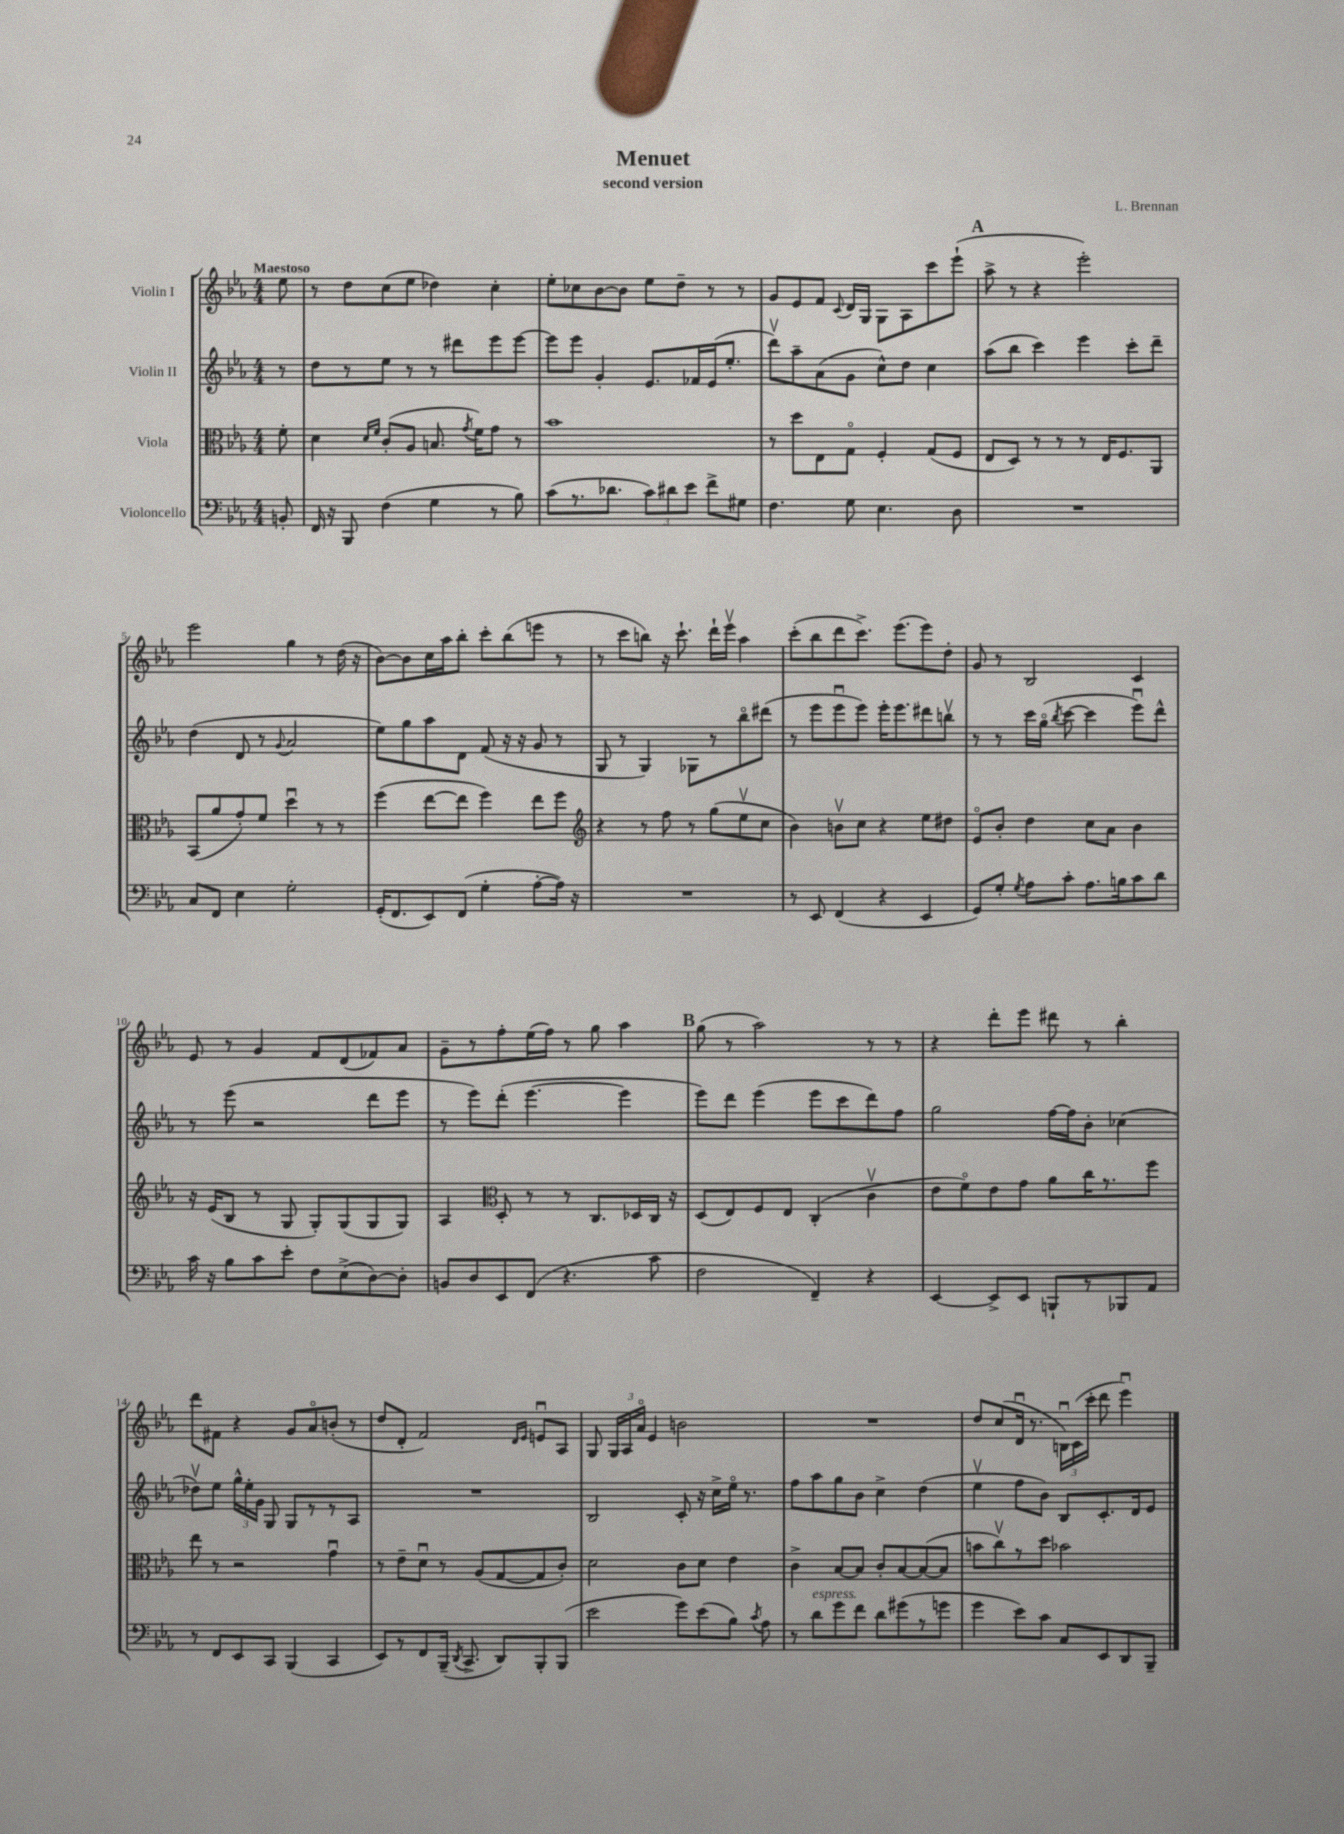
\header { title = "Menuet" composer = "L. Brennan" subtitle = "second version" }
<<
\new StaffGroup <<
\new Staff = "s0" \with { instrumentName = "Violin I" } {
    \clef treble \key ees \major \numericTimeSignature \time 4/4 \partial 8 \tempo "Maestoso"
    \autoBeamOff ees''8 |
    r8 d''8[ c''8( ees''8] des''4) c''4-. |
    ees''8[-. ces''8 bes'8~ bes'8] ees''8[ d''8]-- r8 r8 |
    g'8[ ees'8 f'8] \appoggiatura { c'8 } d'16[ g16] g8[ aes8 c'''8 ees'''8]-!( |
    \mark \markup { \bold "A" } aes''8-> r8 r4 ees'''2-.) |
    ees'''2 g''4 r8 d''16( r16 |
    bes'8[~) bes'8 c''16 aes''16 bes''8]-. c'''8[-. bes''8( e'''8] r8 |
    r8 c'''8[ b''8]) r16 c'''8.-! d'''16[-! ees'''16]\upbow aes''4 |
    c'''8[-.( bes''8 d'''8 c'''8.]->) ees'''8.[( ees'''8) d''8]-. |
    g'8 r8 bes2 c'4 |
    ees'8 r8 g'4 f'8[ d'8( fes'8) aes'8] |
    g'8[-- r8 f''8-. ees''16( f''16]) r8 g''8 aes''4 |
    \mark \markup { \bold "B" } g''8( r8 aes''2) r8 r8 |
    r4 d'''8[-. ees'''8] dis'''8 r8 bes''4-. |
    d'''8[ fis'8] r4 g'8[ aes'8\flageolet b'8]-.( r8 |
    d''8[ d'8]-. f'2) \grace { d'16[ ees'16] } e'8[\downbow aes8] |
    g8 \tuplet 3/2 { g16[ aes16 aes'16]\flageolet } ees'4 b'2 |
    R1 |
    d''8[ c''8( d'16]\downbow r8. \tuplet 3/2 { b16[\downbow) c'16( c'''16]-. } d'''8 ees'''4\downbow) \bar "|." |
}
\new Staff = "s1" \with { instrumentName = "Violin II" } {
    \clef treble \key ees \major \numericTimeSignature \time 4/4 \partial 8
    \autoBeamOff r8 |
    d''8[ r8 ees''8] r8 r8 dis'''8[ ees'''8 ees'''8]~ |
    ees'''8[ ees'''8] g'4-. ees'8.[ fes'16 ees'16( ees''8.]-. |
    d'''8[\upbow) aes''8-- aes'8( g'8] c''8[-^) d''8] c''4 |
    \mark \markup { \bold "A" } aes''8[( bes''8] c'''4) ees'''4 c'''8[-. d'''8]-- |
    d''4( d'8 r8 \appoggiatura { g'8 } aes'2 |
    ees''8[) g''8 aes''8 d'8] f'8( r16 r16 g'8 r8 |
    g8 r8 g4) ges8[ r8 bes''8\flageolet dis'''8]( |
    r8 ees'''8[ ees'''8\downbow ees'''8]) ees'''16[-. ees'''8. dis'''8 b''8]\upbow |
    r8 r8 c'''16[ g''16]\flageolet( \acciaccatura { bes''8 } c'''8~ c'''4 ees'''8[\downbow) d'''8]-^ |
    r8 ees'''8( r2 d'''8[ ees'''8] |
    r8 ees'''8[) d'''8]-.( ees'''4.~ ees'''4 |
    \mark \markup { \bold "B" } ees'''8[) d'''8] ees'''4( ees'''8[ c'''8 d'''8) f''8] |
    g''2 f''16[~ f''16 bes'8]-. ces''4( |
    des''8[\upbow) ees''8] \tuplet 3/2 { g''16[-^ ees''16-. g'16] } g8 g8[ r8 r8 aes8] |
    R1 |
    bes2 c'8-. r16 c''16[-> ees''16]\flageolet r8. |
    f''8[ aes''8 g''8 bes'8] c''4-> d''4( |
    ees''4\upbow f''8[ bes'8]) bes8[ c'8.-. d'16 ees'8] \bar "|." |
}
\new Staff = "s2" \with { instrumentName = "Viola" } {
    \clef alto \key ees \major \numericTimeSignature \time 4/4 \partial 8
    \autoBeamOff f'8-. |
    d'4 \grace { d'16[ f'16] } c'8[-.( aes8] b8. \acciaccatura { g'8 } f'16[) g'8] r8 |
    bes'1 |
    r8 d''8[ ees8 g8]\flageolet f4-. g8[( f8] |
    \mark \markup { \bold "A" } ees8[ d8]) r8 r8 r8 ees16[ f8. aes,8] |
    bes,8[( aes'8 g'8-.) f'8] d''4\downbow r8 r8 |
    f''4( ees''8[~ ees''8] f''4) ees''8[ f''8] |
    \clef treble r4 r8 f''8 r8 g''8[( ees''8\upbow c''8] |
    bes'4) b'8[\upbow c''8] r4 ees''8[ dis''8] |
    ees'8[\flageolet bes'8]-. d''4 c''8[ aes'8] bes'4 |
    r16 ees'16[( bes8] r8 g8 g8[-.) g8( g8 g8]) |
    aes4 \clef alto d8-. r8 r8 c8.[ des16 c16] r16 |
    \mark \markup { \bold "B" } d8[( ees8) f8 ees8] c4-.( c'4\upbow |
    ees'8[ f'8\flageolet) ees'8 g'8] aes'8[ c''16 r8. f''8] |
    ees''8 r8 r2 g'4\downbow |
    r8 ees'8[-- d'8]\downbow r8 aes8[( g8~ g8 c'8]-.) |
    d'2 c'8[ d'8] ees'4 |
    c'4-> bes8[~ bes8] c'8[-. bes8~ bes8~( bes8] |
    b'8[ c''8\upbow) r8 d''8] bes'2 \bar "|." |
}
\new Staff = "s3" \with { instrumentName = "Violoncello" } {
    \clef bass \key ees \major \numericTimeSignature \time 4/4 \partial 8
    \autoBeamOff b,8-. |
    f,16 r16 bes,,8 f4( g4 r8 bes8) |
    c'8[( r8. des'8.] \tuplet 3/2 { c'8[) dis'8 ees'8] } f'8[-> gis8] |
    f4. g8 ees4. d8 |
    \mark \markup { \bold "A" } R1 |
    c8[ f,8] ees4 g2-. |
    g,16[-.( f,8. ees,8) f,8]( g4-. aes8[~-. aes16]) r16 |
    R1 |
    r8 ees,8 f,4( r4 ees,4 |
    g,8[) g8]-. \acciaccatura { g8 } aes8[ c'8]-. aes8.[ b16 c'8 d'8] |
    c'16 r16 bes8[ c'8 ees'8]-. f8[ ees8->( d8~) d8]-. |
    b,8[ d8 ees,8 f,8]( r4. c'8 |
    \mark \markup { \bold "B" } f2 f,4--) r4 |
    ees,4~ ees,8[-> ees,8] b,,8[-! r8 bes,,8 aes,8] |
    r8 f,8[ ees,8 c,8] bes,,4( c,4 |
    ees,8[) r8 f,8 bes,,16]--( \acciaccatura { d,8 } c,8.-> d,8[) bes,,8-. bes,,8]( |
    ees'2 g'8[) ees'8( bes8]) \acciaccatura { c'8 } aes8 |
    r8 d'8[^\markup { \italic "espress." } g'8 f'8] d'8[ gis'8( r8 g'8] |
    g'4 ees'8[) c'8] c8[ ees,8 d,8 bes,,8]-- \bar "|." |
}
>>
>>
